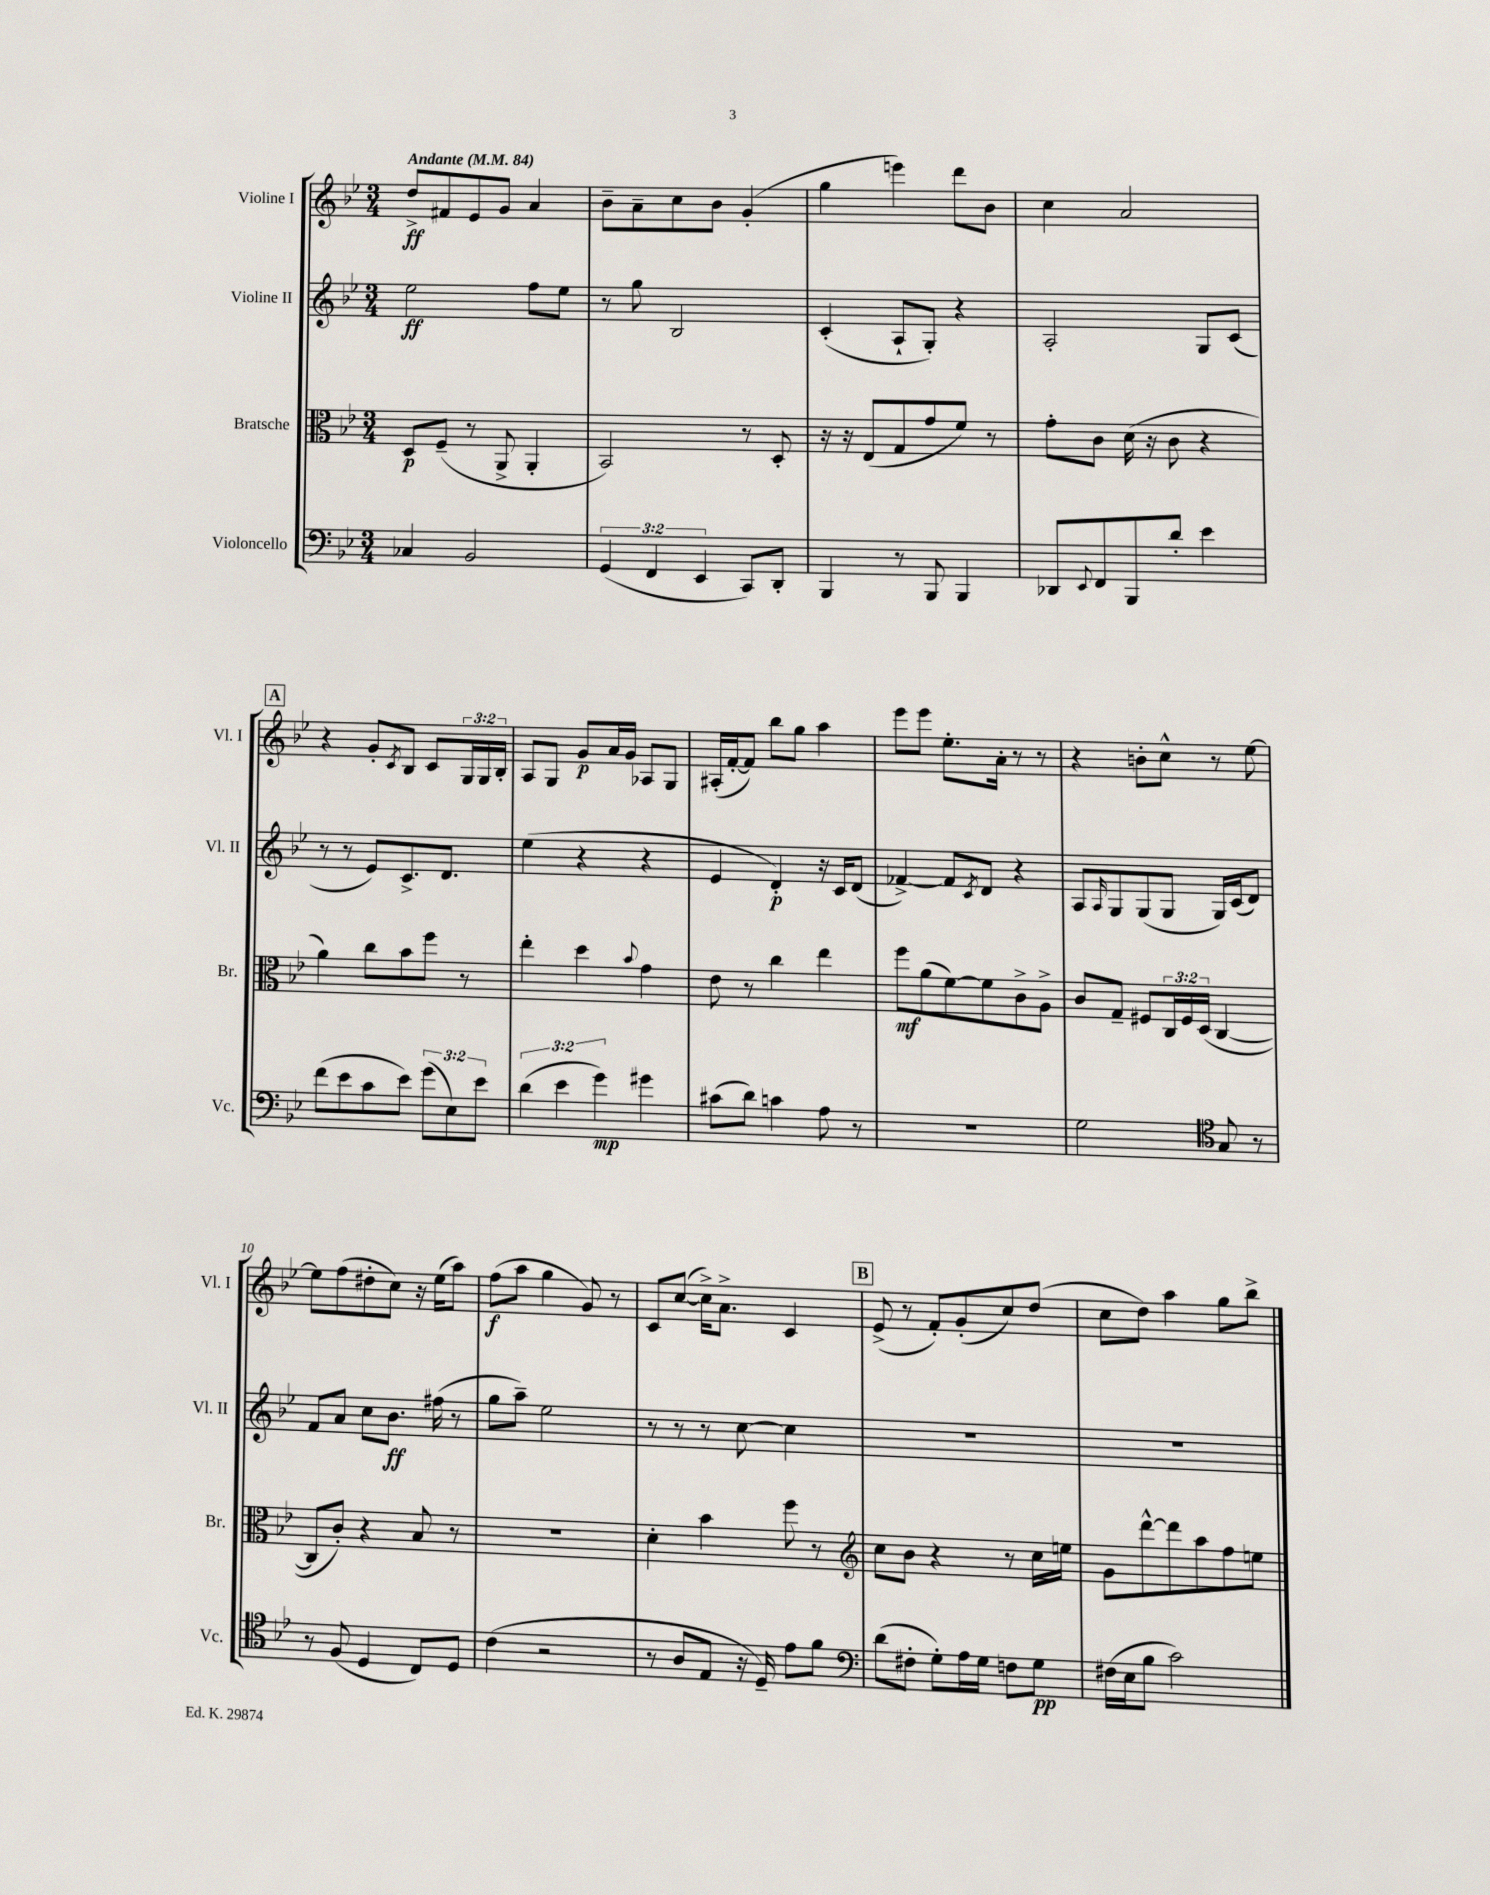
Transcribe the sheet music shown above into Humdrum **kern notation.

**kern	**dynam	**kern	**dynam	**kern	**dynam	**kern	**dynam
*part4	*part4	*part3	*part3	*part2	*part2	*part1	*part1
*staff4	*staff4	*staff3	*staff3	*staff2	*staff2	*staff1	*staff1
*I"Violoncello	*	*I"Bratsche	*	*I"Violine II	*	*I"Violine I	*
*I'Vc.	*	*I'Br.	*	*I'Vl. II	*	*I'Vl. I	*
*clefF4	*	*clefC3	*	*clefG2	*	*clefG2	*
*k[b-e-]	*	*k[b-e-]	*	*k[b-e-]	*	*k[b-e-]	*
*M3/4	*	*M3/4	*	*M3/4	*	*M3/4	*
*MM84	*	*MM84	*	*MM84	*	*MM84	*
=1	=1	=1	=1	=1	=1	=1	=1
!	!	!	!	!	!	!LO:TX:a:B:t=Andante	!
4C-X/	.	8D/L	p	2ee-\	ff	8dd^/L	ff
.	.	(8F~/J	.	.	.	8f#X/	.
2BB-/	.	8r	.	.	.	8e-/	.
.	.	8AA^/	.	.	.	8g/J	.
.	.	4AA'/	.	8ff\L	.	4a/	.
.	.	.	.	8ee-\J	.	.	.
=2	=2	=2	=2	=2	=2	=2	=2
(6GG/	.	2BB-/)	.	8r	.	8b-~\L	.
.	.	.	.	8gg\	.	8a~\	.
6FF/	.	.	.	.	.	.	.
.	.	.	.	2B-/	.	8cc\	.
6EE-/	.	.	.	.	.	.	.
.	.	.	.	.	.	8b-\J	.
8CC/L)	.	8r	.	.	.	(4g'/	.
8DD'/J	.	8D'/	.	.	.	.	.
=3	=3	=3	=3	=3	=3	=3	=3
4BBB-/	.	16r	.	(4c'/	.	4gg\	.
.	.	16r	.	.	.	.	.
.	.	(8E-/L	.	.	.	.	.
8r	.	8G/	.	8A`/L	.	4eeen\)	.
8BBB-/	.	8g/	.	8G'/J)	.	.	.
4BBB-/	.	8f/J)	.	4r	.	8ddd\L	.
.	.	8r	.	.	.	8b-\J	.
=4	=4	=4	=4	=4	=4	=4	=4
8DD-X/L	.	8g'\L	.	2A'/	.	4cc\	.
8qqEE-/	.	.	.	.	.	.	.
8FF/	.	8c\J	.	.	.	.	.
8BBB-/	.	(16d\	.	.	.	2a/	.
.	.	16r	.	.	.	.	.
8d'/J	.	8c\	.	.	.	.	.
4e-\	.	4r	.	8G/L	.	.	.
.	.	.	.	(8c/J	.	.	.
!!LO:LB:g=z
!!LO:REH:place=s1:t=A
=5	=5	=5	=5	=5	=5	=5	=5
(8f\L	.	4a\)	.	8r	.	4r	.
8e-\	.	.	.	8r	.	.	.
8c\	.	8cc\L	.	8e-/L)	.	8g'/L	.
.	.	.	.	.	.	8qc/	.
8e-\J)	.	8b-\	.	8.c^/	.	8B-/J	.
(12g\L	.	8ff\J	.	.	.	8c/L	.
.	.	.	.	8.d/J	.	.	.
12E-\)	.	.	.	.	.	.	.
.	.	8r	.	.	.	24G/L	.
12e-\J	.	.	.	.	.	24G/	.
.	.	.	.	.	.	24B-'/JJ	.
=6	=6	=6	=6	=6	=6	=6	=6
(6d\	.	4ee-'\	.	(4ee-\	.	8A/L	.
.	.	.	.	.	.	8G/J	.
6e-\	.	.	.	.	.	.	.
.	.	4dd\	.	4r	.	8g/L	p
6g\)	mp	.	.	.	.	.	.
.	.	.	.	.	.	16a/L	.
.	.	.	.	.	.	16g/JJ	.
.	.	8qqb-/	.	.	.	.	.
4g#X\	.	4g\	.	4r	.	8A-X/L	.
.	.	.	.	.	.	8G/J	.
=7	=7	=7	=7	=7	=7	=7	=7
(8c#X\L	.	8e-\	.	4e-/	.	(16A#X'/LL	.
.	.	.	.	.	.	[16f'/J	.
8d\J)	.	8r	.	.	.	8f/J])	.
4cn\	.	4cc\	.	4d'/)	p	8bb-\L	.
.	.	.	.	.	.	8gg\J	.
8A\	.	4ee-\	.	16r	.	4aa\	.
.	.	.	.	16c/KL	.	.	.
8r	.	.	.	(8d/J	.	.	.
=8	=8	=8	=8	=8	=8	=8	=8
2.r	.	8ff\L	mf	[4f-X^/)	.	8eee-\L	.
.	.	(8a\	.	.	.	8eee-\J	.
.	.	[8f\)	.	8f-/L]	.	8.ee-'\L	.
.	.	.	.	8qc/	.	.	.
.	.	8f\]	.	8d/J	.	.	.
.	.	.	.	.	.	16a'\Jk	.
.	.	8c^\	.	4r	.	8r	.
.	.	8A^\J	.	.	.	8r	.
=9	=9	=9	=9	=9	=9	=9	=9
2G\	.	8c/L	.	8A/L	.	4r	.
.	.	.	.	16qqA/	.	.	.
.	.	8G~/J	.	8G/	.	.	.
.	.	8F#X/L	.	(8G/	.	8bn'\L	.
.	.	24C/L	.	8G/J	.	8cc^^\J	.
.	.	24F#/	.	.	.	.	.
.	.	(24D/JJ	.	.	.	.	.
*clefC4	*	*	*	*	*	*	*
8G/	.	[4C/	.	16G/LL)	.	8r	.
.	.	.	.	(16c/J	.	.	.
8r	.	.	.	8d/J)	.	[8ee-\	.
!!LO:LB:g=z
=10	=10	=10	=10	=10	=10	=10	=10
8r	.	8C/L]	.	8f/L	.	8ee-\L]	.
(8F/	.	8c'/J)	.	8a/J	.	(8ff\	.
4D/	.	4r	.	8cc\L	.	8dd#X'\	.
.	.	.	.	8.b-\J	ff	8cc\J)	.
8C/L)	.	8B-/	.	.	.	16r	.
.	.	.	.	(16ff#X\	.	(16ee-\KL	.
8D/J	.	8r	.	8r	.	8aa\J)	.
=11	=11	=11	=11	=11	=11	=11	=11
(4c\	.	2.r	.	8gg\L	.	(8ff\L	f
.	.	.	.	8aa~\J)	.	8aa\J	.
2r	.	.	.	2ee-\	.	4gg\	.
.	.	.	.	.	.	8g/)	.
.	.	.	.	.	.	8r	.
=12	=12	=12	=12	=12	=12	=12	=12
8r	.	4d'\	.	8r	.	8c/L	.
8A/L	.	.	.	8r	.	([8cc/J	.
8E-/J	.	4b-\	.	8r	.	16cc^\KL])	.
.	.	.	.	.	.	8.a^\J	.
16r	.	.	.	[8cc\	.	.	.
16D~/)	.	.	.	.	.	.	.
8e-\L	.	8ff\	.	4cc\]	.	4c/	.
8f\J	.	8r	.	.	.	.	.
!!LO:REH:place=s1:t=B
=13	=13	=13	=13	=13	=13	=13	=13
*clefF4	*	*clefG2	*	*	*	*	*
(8d\L	.	8cc\L	.	2.r	.	(8e-^/	.
8F#X'\J	.	8b-\J	.	.	.	8r	.
8G'\L)	.	4r	.	.	.	8f'/L)	.
16A\L	.	.	.	.	.	(8g'/	.
16G\JJ	.	.	.	.	.	.	.
8Fn\L	.	8r	.	.	.	8cc/)	.
8G\J	pp	16cc\LL	.	.	.	(8dd/J	.
.	.	16een\JJ	.	.	.	.	.
=14	=14	=14	=14	=14	=14	=14	=14
(16F#X\LL	.	8g\L	.	2.r	.	8cc\L	.
16E-\J	.	.	.	.	.	.	.
8B-\J	.	[8ddd^^\	.	.	.	8dd\J)	.
2c\)	.	8ddd\]	.	.	.	4aa\	.
.	.	8aa\	.	.	.	.	.
.	.	8ff\	.	.	.	8gg\L	.
.	.	8een\J	.	.	.	8bb-^\J	.
==	==	==	==	==	==	==	==
*-	*-	*-	*-	*-	*-	*-	*-
